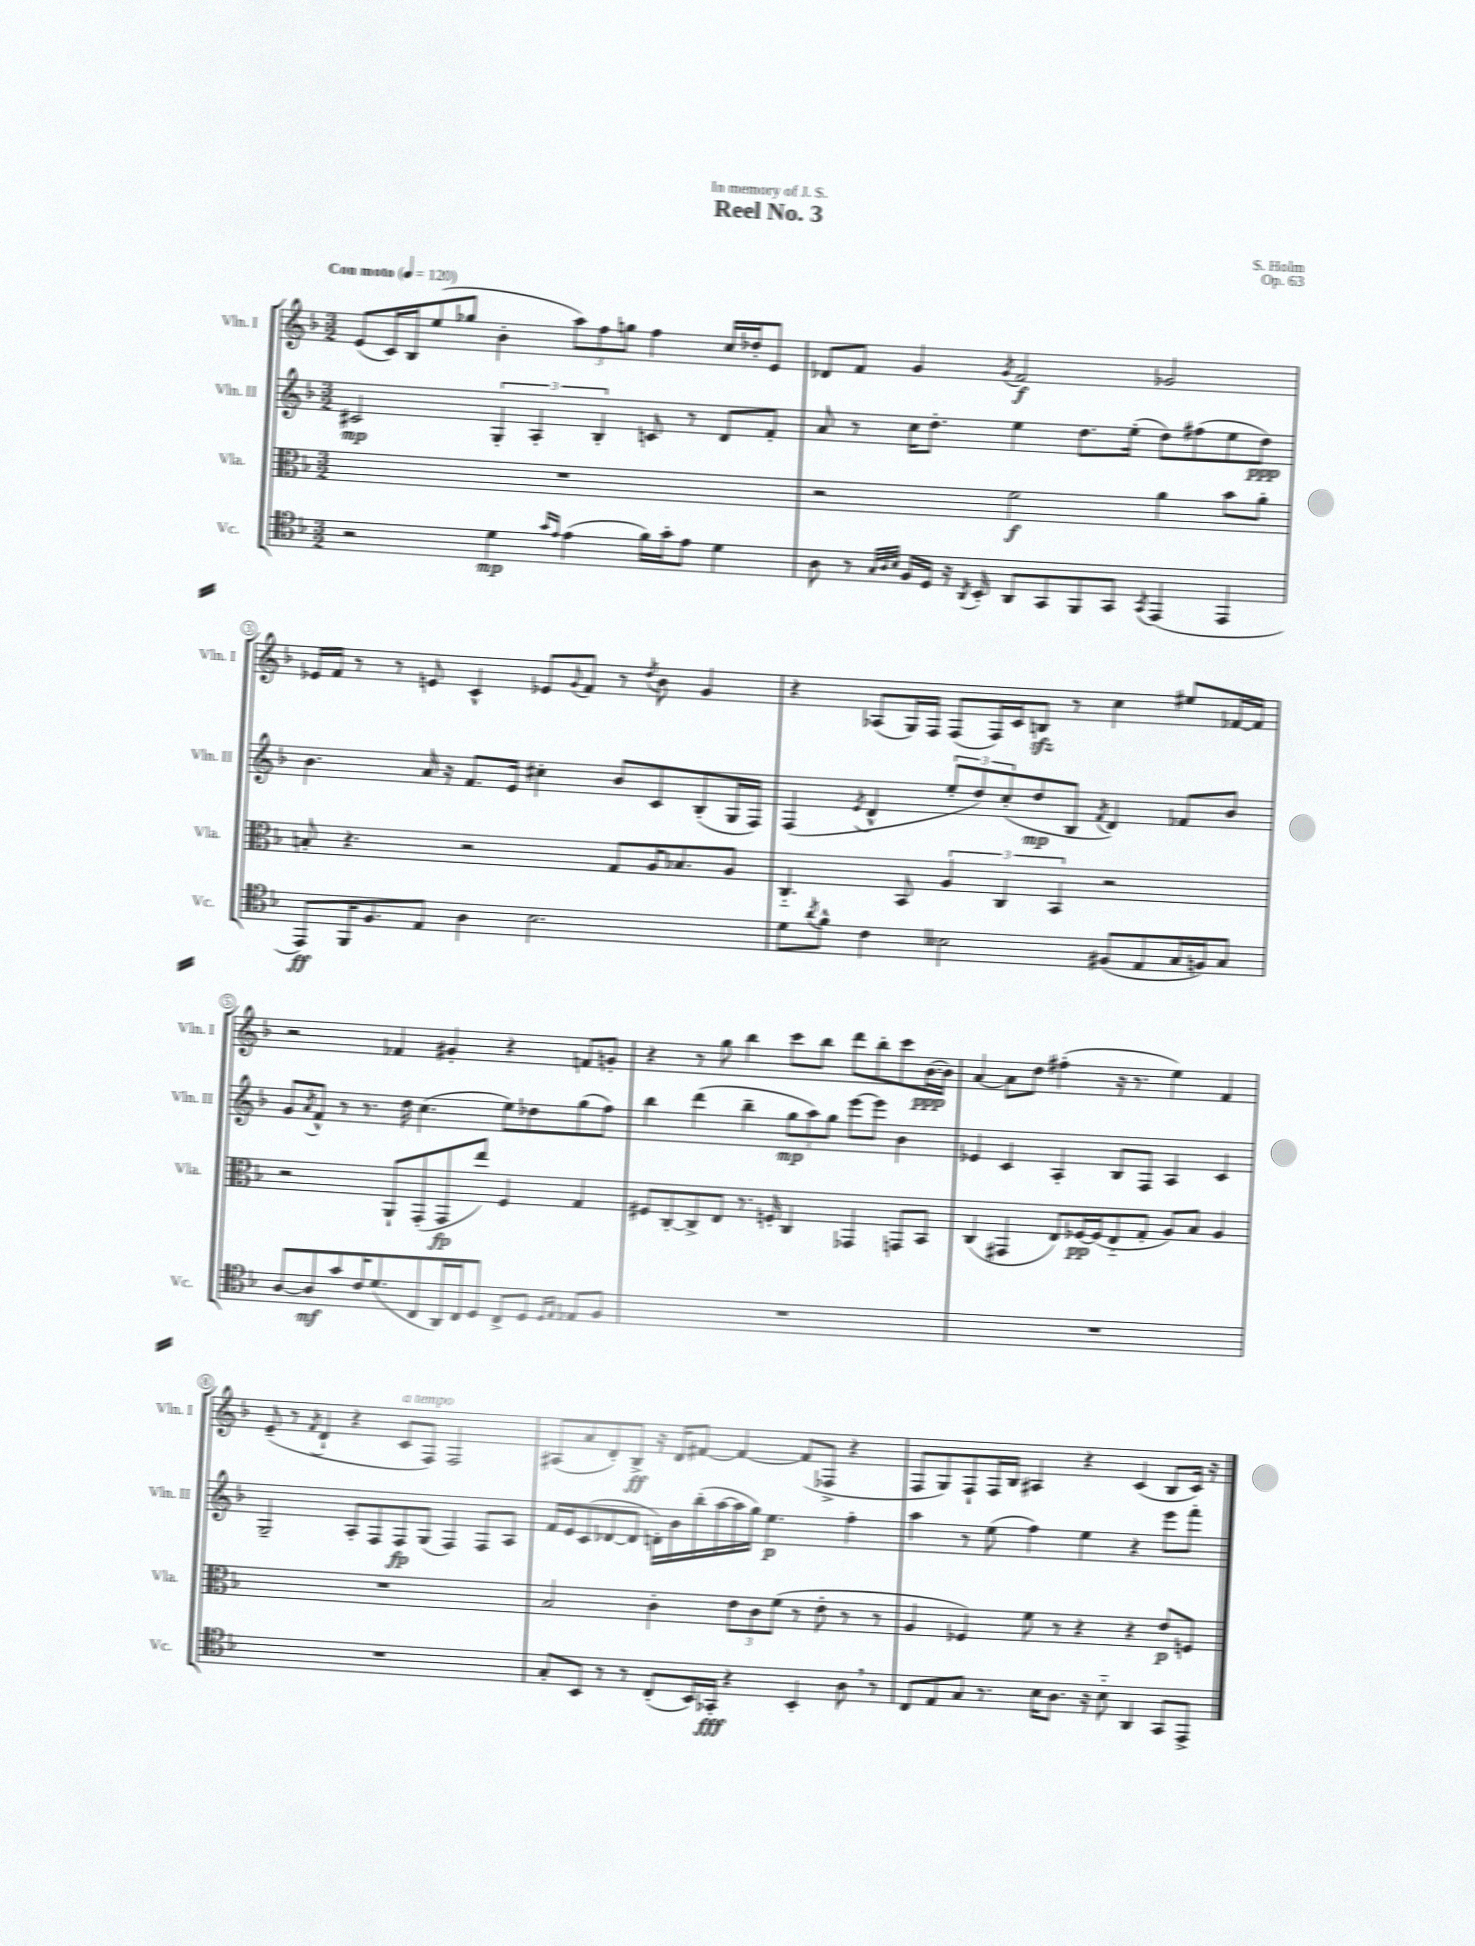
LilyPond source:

\header { title = "Reel No. 3" composer = "S. Holm" dedication = "In memory of J. S." opus = "Op. 63" }
<<
\new StaffGroup <<
\new Staff = "s0" \with { instrumentName = "Vln. I" shortInstrumentName = "Vln. I" } {
    \clef treble \key f \major \numericTimeSignature \time 3/2 \tempo "Con moto" 4 = 120
    e'8( c'16) bes16 e''8( ges''8 bes'4-. \tuplet 3/2 { a''8) f''8 g''8 } f''4 c''16 des''16-. e'8 |
    des'8 f'8 g'4 \acciaccatura { g'8 } f'2\f ges'2 |
    ees'16 f'16 r8 r8 e'8 c'4-^ ees'8 \appoggiatura { g'8 } f'8 r8 \acciaccatura { d''8 } bes'8 g'4 |
    r4 aes8( g16) f16 f8( f16) c'16 b8\sfz r8 c''4 eis''8 fes'16~ fes'16 |
    r2 fes'4 gis'4-. r4 f'8 g'8-. |
    r4 r8 g''8 bes''4 c'''8 bes''8 d'''8 bes''8-. c'''8 bes'16~\ppp( bes'16) |
    a'4~ a'8 d''8 fis''4-.( r16 r8. e''4) f'4 |
    e'8--( r8 \acciaccatura { f'8 } d'4-! r4 c'8^\markup { \italic "a tempo" } f8) f2 |
    ais8( a'8 d'8-.) bes8->\ff r16 d'16 fis'8~ fis'4~ fis'8( fes8-> r4 |
    f8 g8) f8-! f16 bes16 ais4 r4 c'4( bes8 c'16) r16 \bar "|." |
}
\new Staff = "s1" \with { instrumentName = "Vln. II" shortInstrumentName = "Vln. II" } {
    \clef treble \key f \major \numericTimeSignature \time 3/2
    cis'2\mp \tuplet 3/2 { g4-. a4-. bes4-. } c'8 r8 d'8 f'8-. |
    a'8 r8 c''16 d''8.-. e''4 d''8. e''16-.( d''8) fis''8( e''8 d''8\ppp) |
    bes'4. a'16 r16 f'8. e'16 cis''4-. bes'8 c'8 bes8-.( g16 f16) |
    f4( \acciaccatura { e'8 } d'4-^ \tuplet 3/2 { e''8-. d''8) c''8-.( } d''8\mp bes8 \acciaccatura { f'8 } d'4) fes'8 bes'8 |
    g'8 \acciaccatura { a'8 } f'8-^ r8 r8. d''16 c''4.( e''8) des''8 g''8( f''8) |
    bes''4 d'''4( bes''4-- \tuplet 3/2 { g''8\mp a''8) g''8 } e'''8~ e'''8 bes'4 |
    ees'4 c'4 a4-. bes8 f8 a4 c'4 |
    g2-- a8-. f8 f8\fp g8( f4) f8 a8 |
    f'16 e'16 c'8( des'8~ des'8 d'16-.) bes'16 bes''16-.( a''16~ a''16 g''16) e''4.\p f''4-. |
    a''4 r8 e''8( f''4) e''4 r4 e'''8 f'''8-. \bar "|." |
}
\new Staff = "s2" \with { instrumentName = "Vla." shortInstrumentName = "Vla." } {
    \clef alto \key f \major \numericTimeSignature \time 3/2
    R1. |
    r2 f'2\f a'4 bes'8 a'8-. |
    b8-. r4. r2 g8 a16 bes8. a8 |
    c4.-_ bes,8 \tuplet 3/2 { a4 c4 bes,4 } r2 |
    r2 a,8-! g,8-.( g,8\fp e''8) f4 g4 |
    fis8 c8~-. c8-> e8 r8. f16-. c4 ges,4 g,8 bes,8 |
    c4( gis,4 e8) fes16~\pp fes16( e8-_ g8-. a8) bes8 a4 |
    R1. |
    bes2 c'4-. \tuplet 3/2 { e'8 c'8 f'8( } r8 e'8-. r8 r8 |
    a4 fes4) f'8 r8 r4 r4 e'8\p f8 \bar "|." |
}
\new Staff = "s3" \with { instrumentName = "Vc." shortInstrumentName = "Vc." } {
    \clef tenor \key f \major \numericTimeSignature \time 3/2
    r2 d'4\mp \grace { g'16 e'16 } e'4( f'16) g'16-. e'8 d'4 |
    a8 r8 \grace { g32 a32 bes32 } f16 d16 r16 \acciaccatura { a,8 } bes,16-. a,8 g,8 f,8 g,8 \acciaccatura { g,8 } e,4( e,4 |
    e,8\ff) f,16 f8. e8 a4 bes2. |
    d'8 \acciaccatura { a'8 } f'8-^ c'4 beses2 fis8( e8 g16 f16) g8 |
    a8~ a8\mf g'8 c'16 d'8.( c8 a,16) c16 d8 c8-> d8 \grace { d16 e16 } ees8 f8 |
    R1. |
    R1. |
    R1. |
    g8-. bes,8 r8 r8 c8-.( bes,16) ges,16-.\fff r4 bes,4-. a8 \breathe r8 |
    c8 e8 g8 r8. bes16 a8. r16 bes8-_ a,4 g,8 e,8-> \bar "|." |
}
>>
>>
\layout { \context { \Score \override BarNumber.stencil = #(make-stencil-circler 0.1 0.3 ly:text-interface::print) } }
